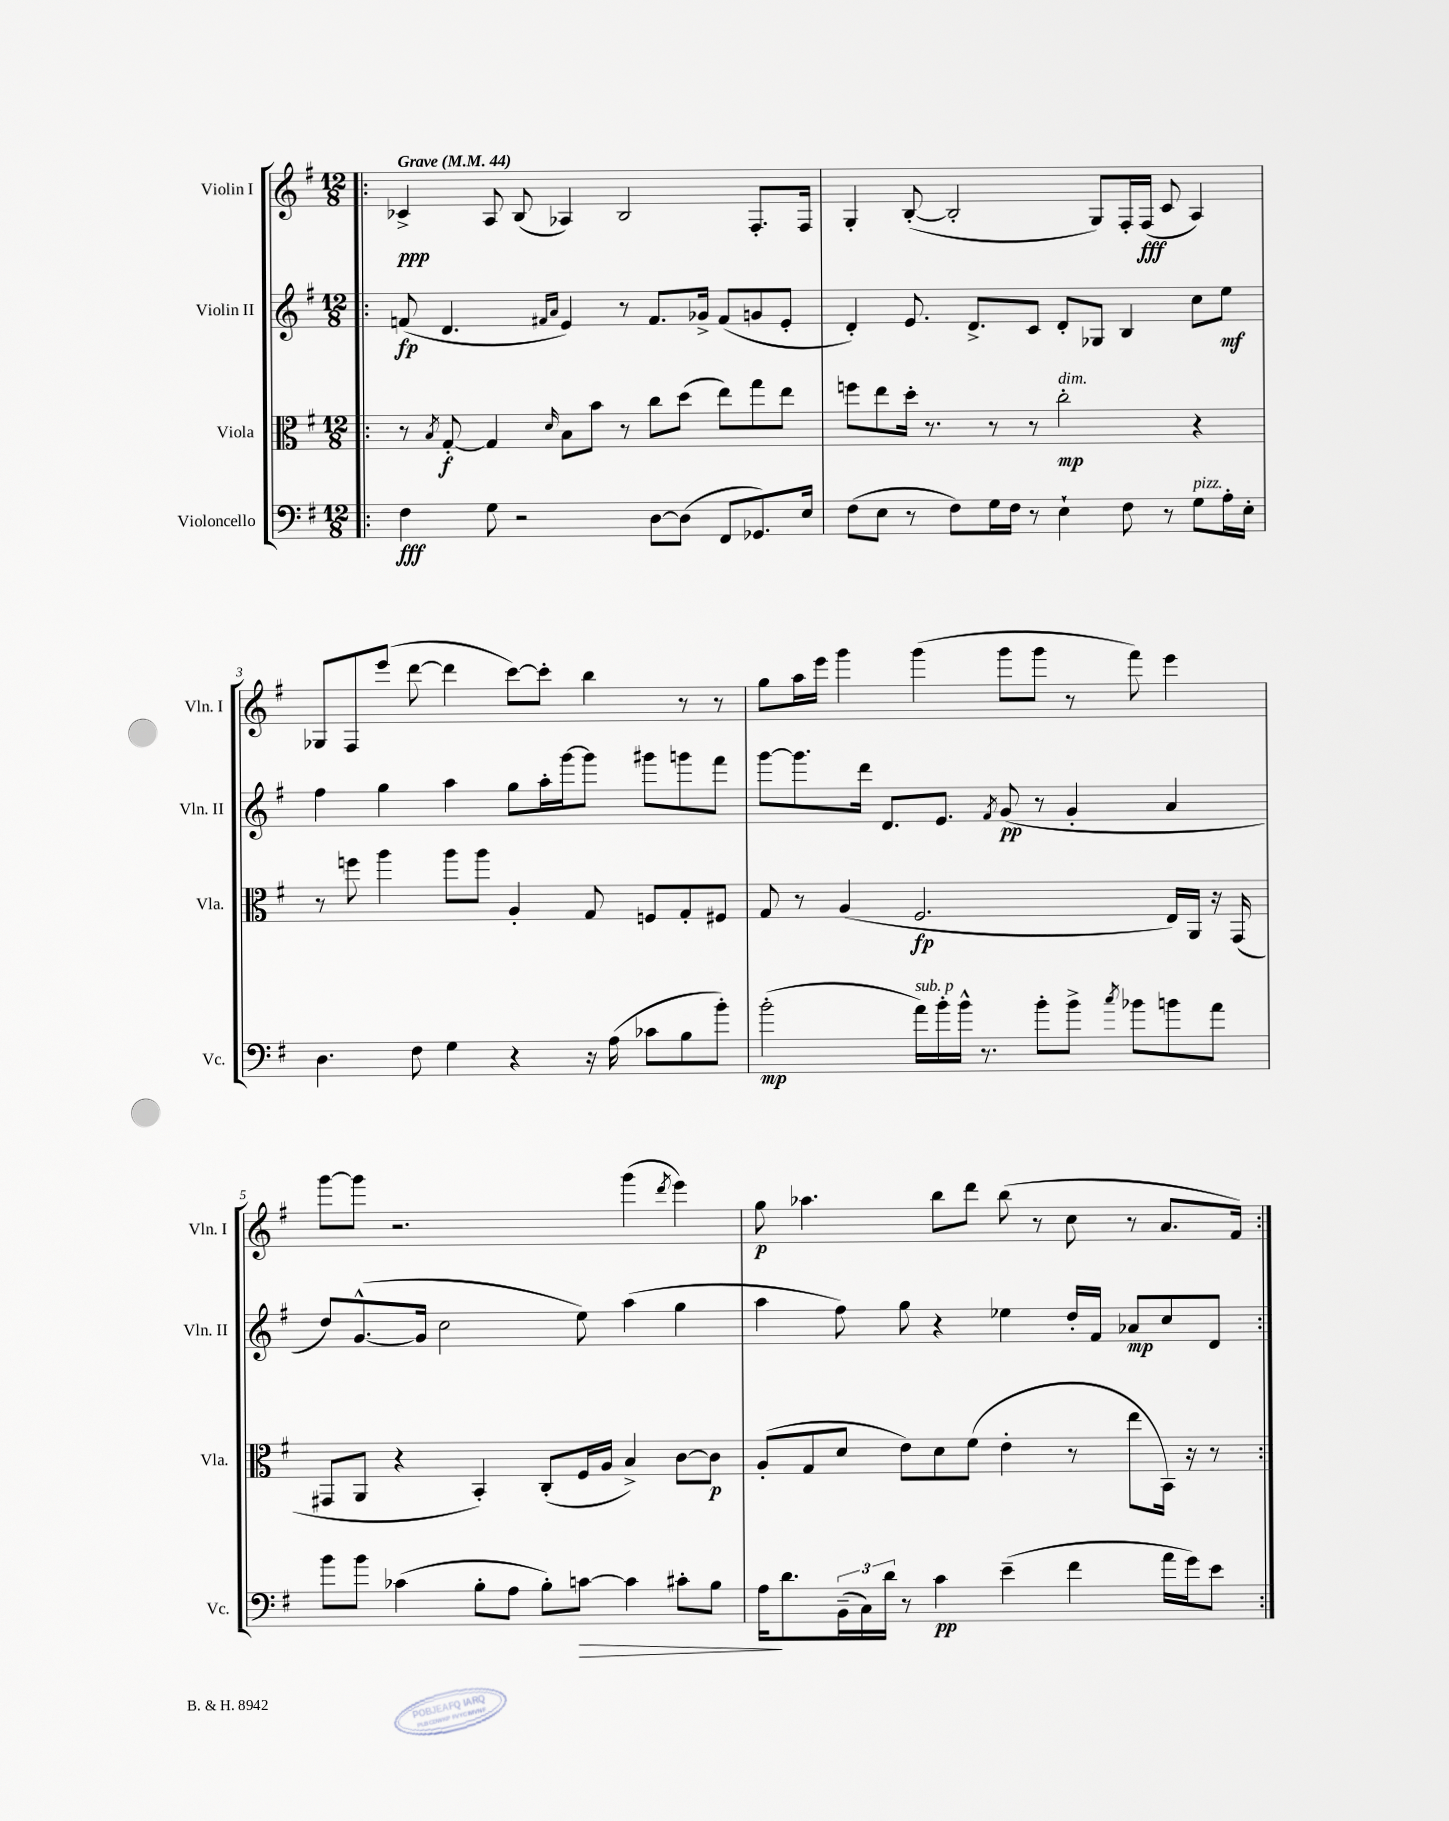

**kern	**kern	**kern	**kern
*staff4	*staff3	*staff2	*staff1
*clefF4	*clefC3	*clefG2	*clefG2
*k[f#]	*k[f#]	*k[f#]	*k[f#]
*M12/8	*M12/8	*M12/8	*M12/8
*MM44	*MM44	*MM44	*MM44
=!|:	=!|:	=!|:	=!|:
4F#\	8r	(8f/	4c-^/
.	8qB/	.	.
.	[8G'/	4.d/	.
8G\	4G/]	.	8A/
2r	.	.	(8B/
.	.	16qqf#/LL	.
.	16qqd/	16qqa/JJ	.
.	8B\L	4e/)	4A-/)
.	8b\J	.	.
.	8r	8r	2B/
[8D\L	8cc\L	8.f#/L	.
(8D\]J	(8dd\J	.	.
.	.	16g-^/Jk	.
8FF#/L	8ee\L)	(8f#/L	.
8.GG-/)	8gg\	8g/	8.F#'/L
.	8ee\J	8e'/J	.
16E/Jk	.	.	16F#/Jk
=	=	=	=
(8F#\L	8ff\L	4d'/)	4G'/
8E\J	8ee\	.	.
8r	16dd'\Jk	8.e/	([8B'/
.	8.r	.	.
8F#\L)	.	.	2B'/]
.	.	8.d^/L	.
16G\L	8r	.	.
16F#\JJ	.	.	.
8r	8r	8c/J	.
4E`\	2cc'\	8d'/L	.
.	.	8G-/J	8G/L)
8F#\	.	4B/	16F#'/L
.	.	.	(16F#/JJ
8r	.	.	8c/
8G\L	4r	8cc\L	4A/)
16A'\L	.	8ee\J	.
16E'\JJ	.	.	.
=	=	=	=
4.D\	8r	4ff#\	8G-/L
.	8ff\	.	8F#/
.	4aa\	4gg\	(8eee/J
8F#\	.	.	[8ddd\
4G\	8aa\L	4aa\	4ddd\]
.	8aa\J	.	.
4r	4A'/	8gg\L	[8ccc\L)
.	.	16aa'\L	8ccc'\]J
.	.	[16ggg\J	.
16r	8G/	8ggg\]J	4bb\
(16A\	.	.	.
8c-\L	8F/L	8ggg#\L	.
8B\	8G'/	8ggg\	8r
8b'\J)	8F#/J	8fff#\J	8r
=	=	=	=
(2b'\	8G/	[8ggg\L	8gg\L
.	8r	8.ggg\]	16aa\L
.	.	.	16eee\JJ
.	(4A/	.	4ggg\
.	.	16ddd\Jk	.
.	.	8.d/L	.
16a\LL)	2.F#/	.	(4ggg\
16b'\	.	8.e/J	.
16b^^\JJ	.	.	.
8.r	.	.	.
.	.	8qf#/	.
.	.	(8g/	8ggg\L
8b'\L	.	8r	8ggg\J
8b^\J	.	4g'/	8r
8qcc/	.	.	.
8b-\L	.	.	8fff#\)
8b\	16E/LL)	4a/	4eee\
.	16AA/JJ	.	.
8a\J	16r	.	.
.	(16GG/	.	.
=	=	=	=
8b\L	8GG#/L	8dd/L)	[8ggg\L
8b\J	8AA/J	([8.g^^/	8ggg\]J
(4c-\	4r	.	2.r
.	.	16g/]Jk	.
.	.	2cc\	.
8B'\L	4BB'/)	.	.
8A\J	.	.	.
8B'\L)	(8C'/L	.	.
[8c\J	16F#/L	8ee\)	.
.	16A/JJ	.	.
4c\]	4B^/)	(4aa\	(4ggg\
.	.	.	8qddd/
8c#'\L	[8c\L	4gg\	4eee\)
8B\J	8c\]J	.	.
=	=	=	=
16A\LK	(8A'/L	4aa\	8gg\
8.d\	.	.	.
.	8G/	.	4.aa-\
(24BB~\L	8d/J	8ff#\)	.
24C\)	.	.	.
24d\JJ	.	.	.
8r	8e\L)	8gg\	.
4c\	8d\	4r	8bb\L
.	(8f#\J	.	8ddd\J
(4e~\	4e'\	4ee-\	(8bb\
.	.	.	8r
4f#\	8r	16dd'/LL	8cc\
.	.	16f#/JJ	.
.	8ee\L	8a-/L	8r
16a\LL	16BB\Jk)	8cc/	8.a/L
16g\J)	16r	.	.
8e\J	8r	8d/J	.
.	.	.	16f#/Jk)
==:|!	==:|!	==:|!	==:|!
*-	*-	*-	*-
